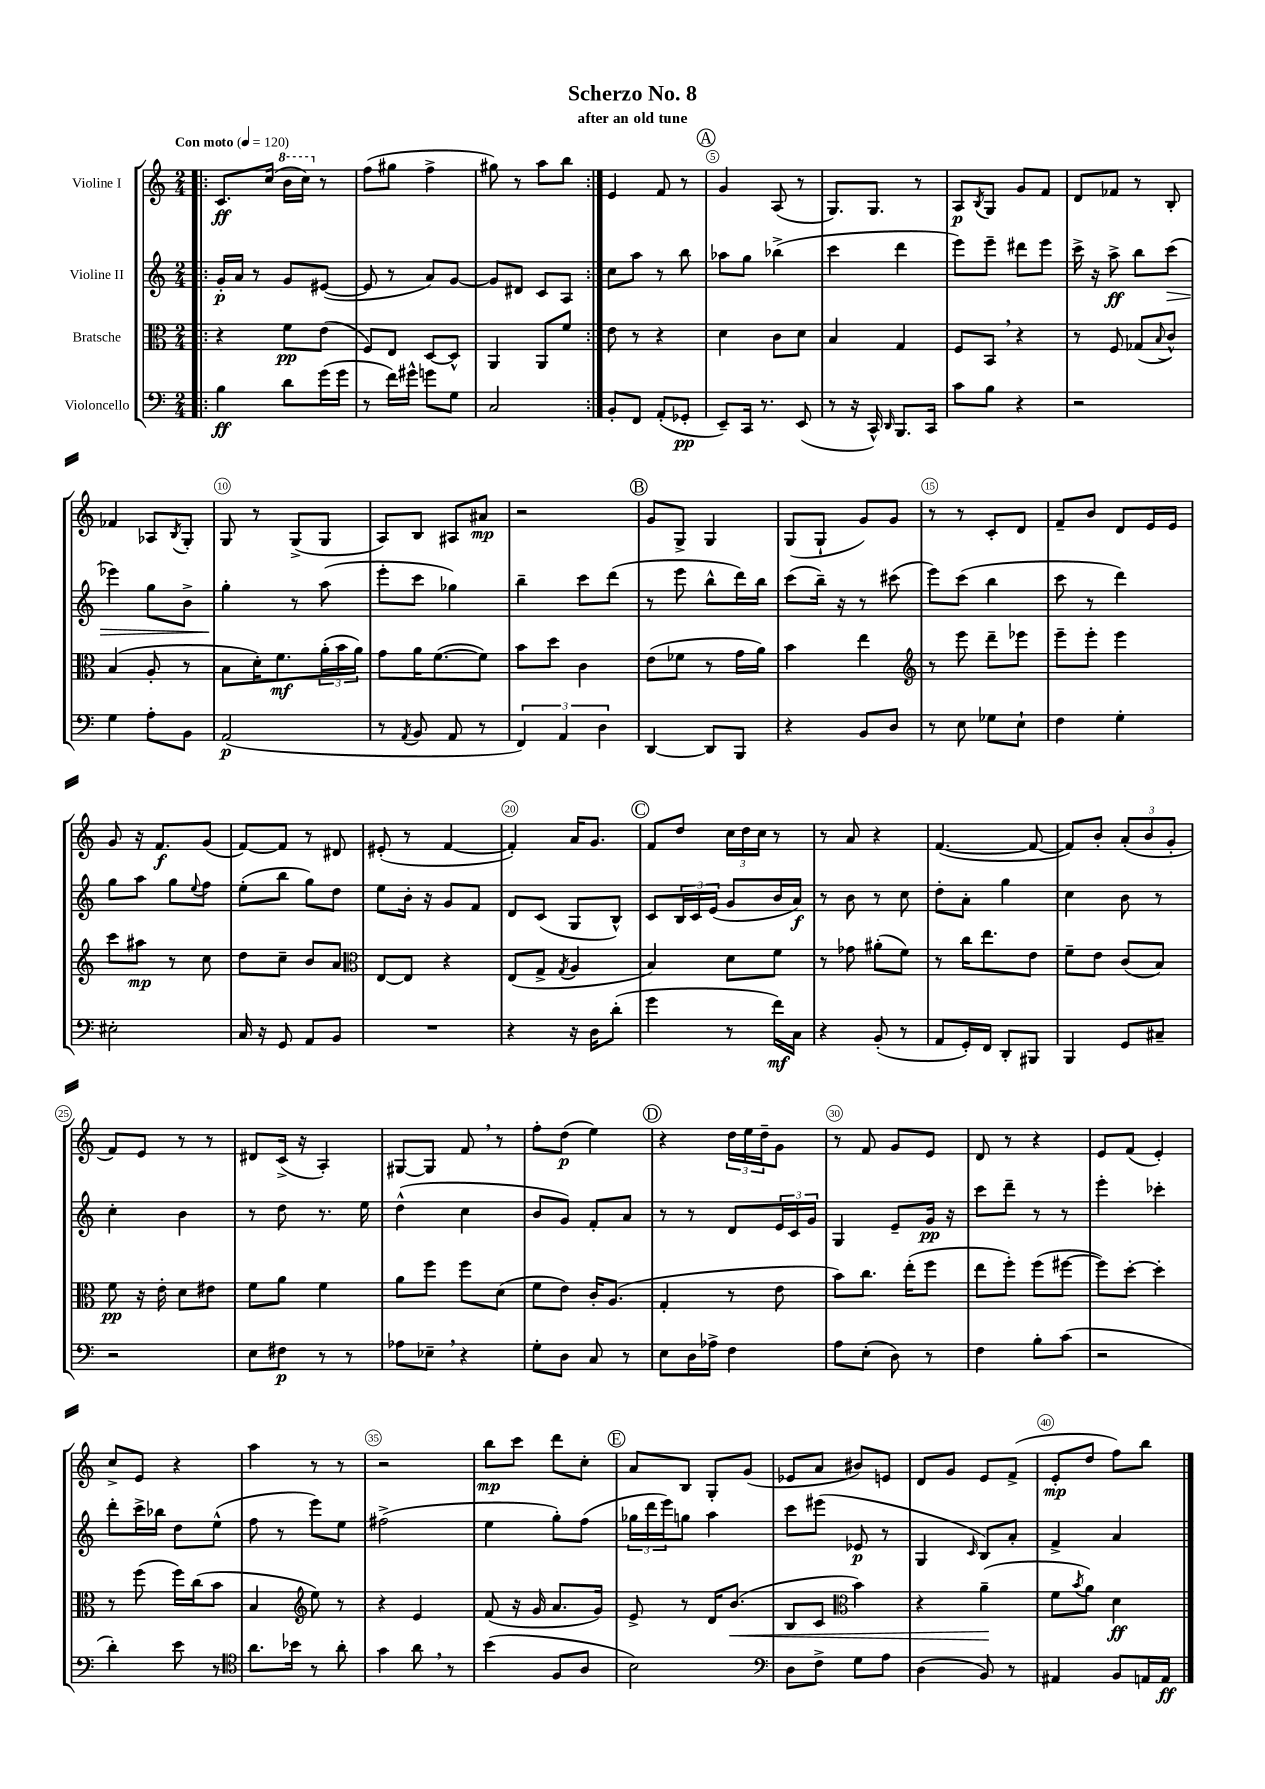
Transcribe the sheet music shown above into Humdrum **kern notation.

**kern	**kern	**kern	**kern
*staff4	*staff3	*staff2	*staff1
*clefF4	*clefC3	*clefG2	*clefG2
*k[]	*k[]	*k[]	*k[]
*M2/4	*M2/4	*M2/4	*M2/4
*MM120	*MM120	*MM120	*MM120
=!|:	=!|:	=!|:	=!|:
4B	4r	16g'	8.c
.	.	16a	.
.	.	8r	.
.	.	.	(16cc
8d	8f	8g	16bb
.	.	.	16ccc)
(16g	(8e	([8e#	8r
16g	.	.	.
=	=	=	=
8r	8F)	8e#]	(8ff
16f)	8E	8r	8gg#
16g#^^	.	.	.
8g	[8D	8a)	4ff^
8G	8D^^]	[8g	.
=	=	=	=
2C	4AA	8g]	8gg#)
.	.	8d#	8r
.	8AA	8c	8aa
.	8f	8A	8bb
=:|!	=:|!	=:|!	=:|!
8BB'	8e	8cc	4e
8FF	8r	8aa	.
(8AA'	4r	8r	8f
8GG-'	.	8bb	8r
=	=	=	=
8EE~)	4d	8aa-	4g
16CC	.	8gg	.
8.r	.	.	.
.	8c	(4bb-^	(8A
(8EE	8d	.	8r
=	=	=	=
8r	4B	4ccc	8.G)
16r	.	.	.
16CC^^)	.	.	8.G
16qqDD	.	.	.
8.BBB	4G	4ddd	.
.	.	.	8r
16CC	.	.	.
=	=	=	=
8c	8F	8eee)	8A
.	.	.	8qB
8B	8BB	8eee~	8G
4r	4r	8ddd#	8g
.	.	8eee	8f
=	=	=	=
2r	8r	16ccc^	8d
.	.	16r	.
.	8F	8aa^	8f-
.	(8G-	8bb	8r
.	8qqB	.	.
.	8c^^)	(8ccc	8B'
=	=	=	=
4G	(4B	4eee-)	4f-
8A'	8A'	8gg	8A-
.	.	.	8qB
8BB	8r	8b^	8G'
=	=	=	=
(2AA	8B	4gg'	8G
.	16d')	.	8r
.	8.f	.	.
.	.	8r	(8G^
.	(24a'	(8aa	8G
.	24b	.	.
.	24a)	.	.
=	=	=	=
8r	8g	8eee'	8A)
8qAA	.	.	.
8BB	16a	8ccc	8B
.	([8.f	.	.
8AA	.	4gg-)	8A#
8r	8f])	.	8a#
=	=	=	=
6FF)	8b	4bb~	2r
.	8dd	.	.
6AA	.	.	.
.	4c	8ccc	.
6D	.	.	.
.	.	(8ddd	.
=	=	=	=
[4DD	(8e	8r	8g
.	8f-	8eee	8G^
8DD]	8r	8bb^^	4G
8BBB	16g	16ddd)	.
.	16a)	16bb	.
=	=	=	=
4r	4b	(8ccc	(8G
.	.	16bb~)	8G`
.	.	16r	.
8BB	4ee	8r	8g)
8D	.	(8ccc#	8g
=	=	=	=
*	*clefG2	*	*
8r	8r	8eee)	8r
8E	8eee	(8ccc	8r
8G-	8ddd~	4bb	8c'
8E`	8eee-	.	8d
=	=	=	=
4F	8eee~	8ccc	8f~
.	8eee'	8r	8b
4G'	4eee	4ddd)	8d
.	.	.	16e
.	.	.	16e
=	=	=	=
2E#'	8ccc	8gg	8g
.	8aa#	8aa	16r
.	.	.	8.f
.	8r	8gg	.
.	.	8qqee	.
.	8cc	8ff	(8g
=	=	=	=
16C	8dd	(8ee'	[8f)
16r	.	.	.
8GG	8cc~	8bb	8f]
8AA	8b	8gg)	8r
8BB	8a	8dd	8d#
=	=	=	=
*	*clefC3	*	*
2r	[8E	8ee	(8e#'
.	8E]	16b'	8r
.	.	16r	.
.	4r	8g	[4f
.	.	8f	.
=	=	=	=
4r	(8E	8d	4f'])
.	8G^	(8c	.
.	8qG	.	.
16r	4A	8G	16a
16D	.	.	8.g
(8d'	.	8B^^)	.
=	=	=	=
4g	4B)	8c	8f
.	.	24B	8dd
.	.	24c	.
.	.	(24e	.
8r	8d	8g	24cc
.	.	.	24dd
.	.	.	24cc
16f)	8f	16b	8r
16C	.	16a)	.
=	=	=	=
4r	8r	8r	8r
.	8g-	8b	8a
(8BB'	(8a#'	8r	4r
8r	8f)	8cc	.
=	=	=	=
8AA	8r	8dd'	([4.f
16GG')	16cc	8a'	.
16FF	8.ee	.	.
8DD'	.	4gg	.
8BBB#	8e	.	8f_
=	=	=	=
4BBB	8f~	4cc	8f])
.	8e	.	8b'
8GG	(8c	8b	(12a'
.	.	.	12b
8C#~	8B)	8r	.
.	.	.	12g'
=	=	=	=
2r	8f	4cc'	8f)
.	16r	.	8e
.	16e'	.	.
.	8d	4b	8r
.	8e#	.	8r
=	=	=	=
8E	8f	8r	8d#
8F#	8a	8dd	(16c^
.	.	.	16r
8r	4f	8.r	4A')
8r	.	.	.
.	.	16ee	.
=	=	=	=
8A-	8a	(4dd^^	[8G#
8E-~	8ff	.	8G#]
4r	8ff	4cc	8f
.	(8d	.	8r
=	=	=	=
8G'	8f	8b	8ff'
8D	8e)	8g)	(8dd
8C	16c'	8f'	4ee)
.	(8.A	.	.
8r	.	8a	.
=	=	=	=
8E	4G'	8r	4r
16D	.	8r	.
16A-^	.	.	.
4F	8r	8d	24dd
.	.	.	24ee
.	.	.	24dd~
.	8e	24e	8g
.	.	24c	.
.	.	24g	.
=	=	=	=
8A	8b)	4G	8r
(8E'	8.cc	.	8f
8D)	.	8e~	8g
.	(16ee'	.	.
8r	8ff	16g	8e
.	.	16r	.
=	=	=	=
4F	8ee	8ccc	8d
.	8ff')	8ddd~	8r
8B'	(8ff	8r	4r
(8c	[8ff#	8r	.
=	=	=	=
2r	8ff#])	4eee'	8e
.	[8dd'	.	(8f
.	4dd']	4ccc-'	4e')
=	=	=	=
4d')	8r	8ddd'	8cc^
.	(8ff	16ccc^	8e
.	.	16bb-	.
8e	16ff)	8dd	4r
.	(16cc	.	.
8r	8b	(8ee^^	.
=	=	=	=
*clefC4	*	*	*
8.a	4B	8ff	4aa
.	.	8r	.
16b-	.	.	.
*	*clefG2	*	*
8r	8ee)	8eee)	8r
8a'	8r	8ee	8r
=	=	=	=
4g	4r	(2ff#^	2r
8a	4e	.	.
8r	.	.	.
=	=	=	=
(4b	(8f	4ee	8bb
.	16r	.	8ccc
.	16g	.	.
8F	8.a	8gg')	8ddd
8A	.	(8ff	8cc'
.	16g)	.	.
=	=	=	=
2B)	8e^	24gg-	8a
.	.	24ddd	.
.	.	24eee)	.
.	8r	8gg	8B
.	16d	4aa	8G'
.	(8.b	.	.
.	.	.	(8g
=	=	=	=
*clefF4	*	*	*
8D	8B	8ccc	8e-
8F^	8c	(8eee#	8a
*	*clefC3	*	*
8G	4b)	8e-	8b#)
8A	.	8r	8e
=	=	=	=
(4D	4r	4G	8d
.	.	.	8g
.	.	16qqc	.
8BB)	(4a~	8B)	8e
8r	.	8a'	(8f^
=	=	=	=
4AA#	8f	4f^	8e'
.	8qb	.	.
.	8a)	.	8dd
8BB	4d	4a	8ff)
16AA	.	.	8bb
16AA	.	.	.
==	==	==	==
*-	*-	*-	*-
